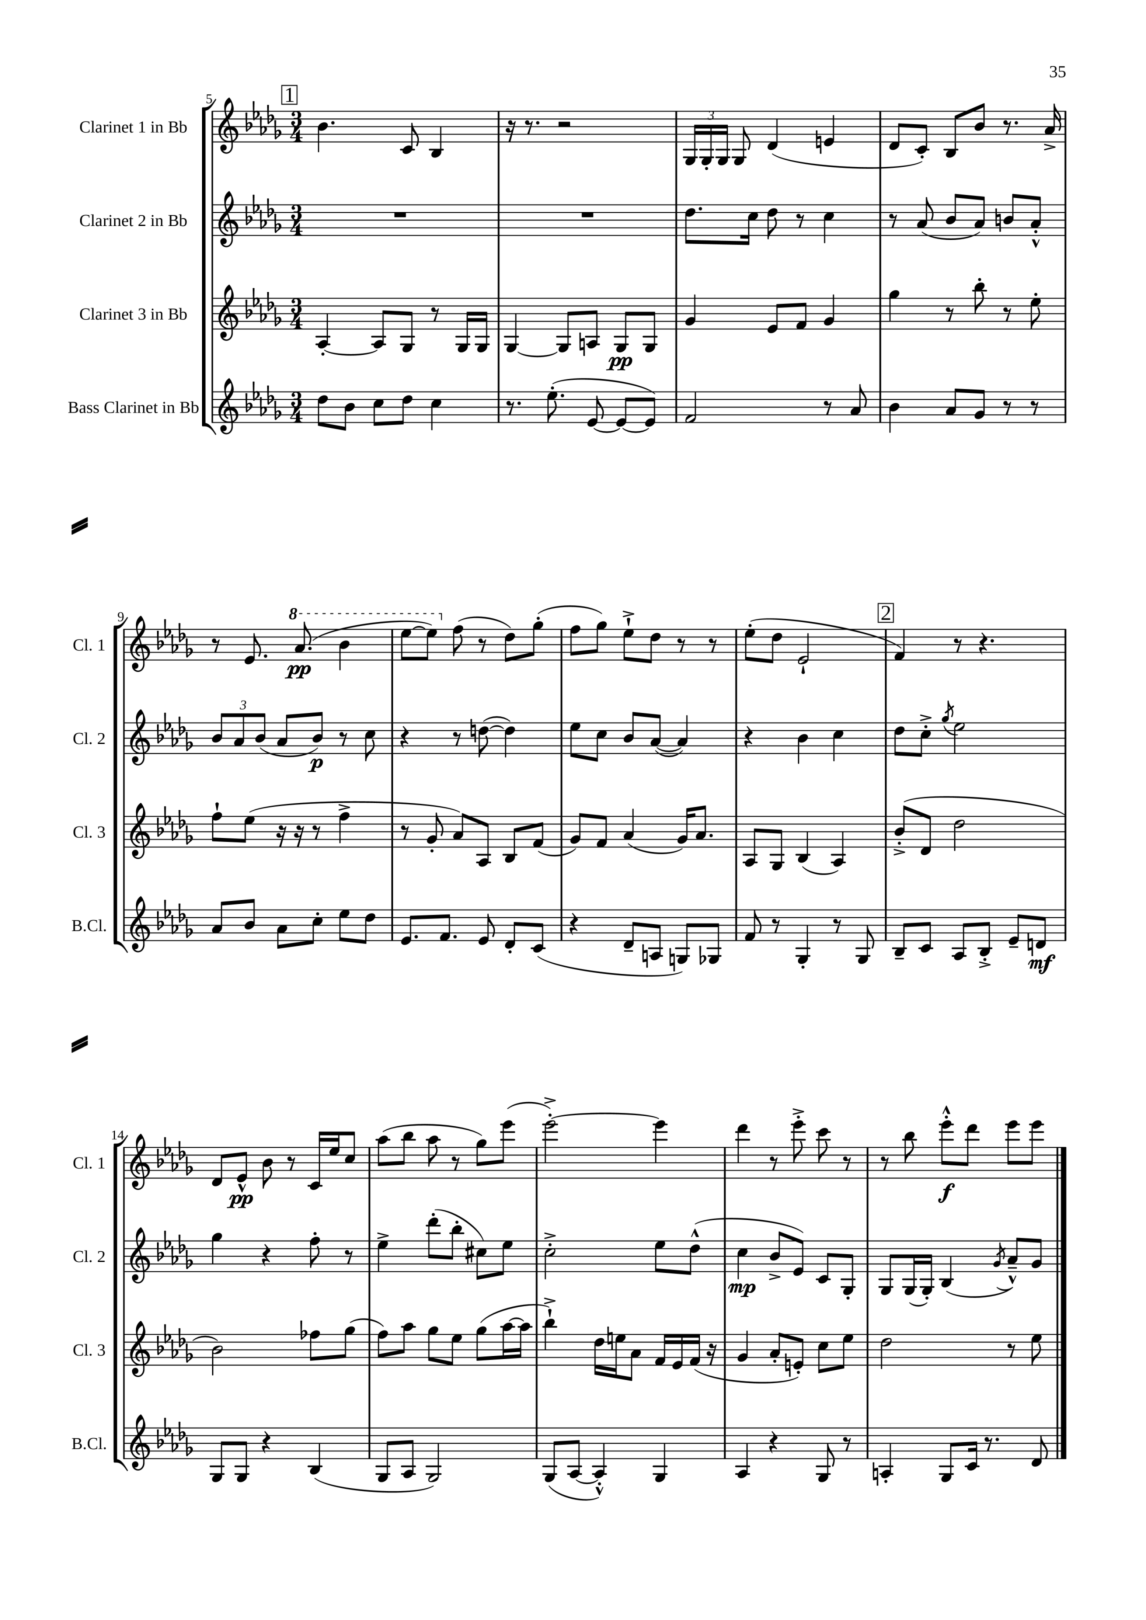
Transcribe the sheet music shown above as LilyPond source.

<<
\new StaffGroup <<
\new Staff = "s0" \with { instrumentName = "Clarinet 1 in Bb" shortInstrumentName = "Cl. 1" } {
    \clef treble \key des \major \numericTimeSignature \time 3/4
    \autoBeamOff \mark \markup { \box "1" } bes'4. c'8 bes4 |
    r16 r8. r2 |
    \tuplet 3/2 { ges16[ ges16-. ges16] } ges8 des'4( e'4 |
    des'8[ c'8]-.) bes8[ bes'8] r8. aes'16-> |
    r8 ees'8. \ottava #1 aes''8.\pp( bes''4 |
    ees'''8[~ ees'''8]) \ottava #0 f''8( r8 des''8[) ges''8]-.( |
    f''8[ ges''8]) ees''8[-!-> des''8] r8 r8 |
    ees''8[-.( des''8] ees'2-! |
    \mark \markup { \box "2" } f'4) r8 r4. |
    des'8[ ees'8]-^\pp bes'8 r8 c'16[ ees''16 c''8] |
    aes''8[( bes''8] aes''8 r8 ges''8[) ees'''8]( |
    ees'''2~-.->) ees'''4 |
    des'''4 r8 ees'''8-.-> c'''8 r8 |
    r8 bes''8 ees'''8[-.-^\f des'''8] ees'''8[ ees'''8] \bar "|." |
}
\new Staff = "s1" \with { instrumentName = "Clarinet 2 in Bb" shortInstrumentName = "Cl. 2" } {
    \clef treble \key des \major \numericTimeSignature \time 3/4
    \autoBeamOff \mark \markup { \box "1" } R2. |
    R2. |
    des''8.[ c''16] des''8 r8 c''4 |
    r8 aes'8( bes'8[ aes'8]) b'8[ aes'8]-.-^ |
    \tuplet 3/2 { bes'8[ aes'8 bes'8]( } aes'8[ bes'8]\p) r8 c''8 |
    r4 r8 d''8~( d''4) |
    ees''8[ c''8] bes'8[ aes'8]~( aes'4) |
    r4 bes'4 c''4 |
    \mark \markup { \box "2" } des''8[ c''8]-.-> \acciaccatura { ges''8 } ees''2 |
    ges''4 r4 f''8-. r8 |
    ees''4-> des'''8[-.( bes''8]-. cis''8[) ees''8] |
    c''2-.-> ees''8[ des''8]-^( |
    c''4\mp bes'8[-> ees'8]) c'8[ ges8]-. |
    ges8[ ges16( ges16]-.) bes4( \acciaccatura { ges'8 } aes'8[---^) ges'8] \bar "|." |
}
\new Staff = "s2" \with { instrumentName = "Clarinet 3 in Bb" shortInstrumentName = "Cl. 3" } {
    \clef treble \key des \major \numericTimeSignature \time 3/4
    \autoBeamOff \mark \markup { \box "1" } aes4~-. aes8[ ges8] r8 ges16[ ges16] |
    ges4~ ges8[ a8] ges8[\pp ges8] |
    ges'4 ees'8[ f'8] ges'4 |
    ges''4 r8 bes''8-. r8 ees''8-. |
    f''8[-! ees''8]( r16 r16 r8 f''4-> |
    r8 ges'8-. aes'8[) aes8] bes8[ f'8]( |
    ges'8[) f'8] aes'4( ges'16[) aes'8.] |
    aes8[ ges8] bes4( aes4) |
    \mark \markup { \box "2" } bes'8[-.->( des'8] des''2 |
    bes'2) fes''8[ ges''8]( |
    f''8[) aes''8] ges''8[ ees''8] ges''8[( aes''16~ aes''16] |
    bes''4-!->) des''16[ e''16 aes'8] f'16[ ees'16 f'16]( r16 |
    ges'4 aes'8[-. e'8]-.) c''8[ ees''8] |
    des''2 r8 ees''8 \bar "|." |
}
\new Staff = "s3" \with { instrumentName = "Bass Clarinet in Bb" shortInstrumentName = "B.Cl." } {
    \clef treble \key des \major \numericTimeSignature \time 3/4
    \autoBeamOff \mark \markup { \box "1" } des''8[ bes'8] c''8[ des''8] c''4 |
    r8. ees''8.-.( ees'8~ ees'8[~ ees'8]) |
    f'2 r8 aes'8 |
    bes'4 aes'8[ ges'8] r8 r8 |
    aes'8[ bes'8] aes'8[ c''8]-. ees''8[ des''8] |
    ees'8.[ f'8.] ees'8 des'8[-. c'8]( |
    r4 des'8[-- a8] g8[) ges8] |
    f'8 r8 ges4-. r8 ges8 |
    \mark \markup { \box "2" } bes8[-- c'8] aes8[ bes8]-.-> ees'8[-- d'8]\mf |
    ges8[ ges8] r4 bes4( |
    ges8[ aes8] ges2) |
    ges8[( aes8]~ aes4-.-^) ges4 |
    aes4 r4 ges8 r8 |
    a4-. ges8[ c'16] r8. des'8 \bar "|." |
}
>>
>>
\layout { \context { \Score currentBarNumber = #5 } }
